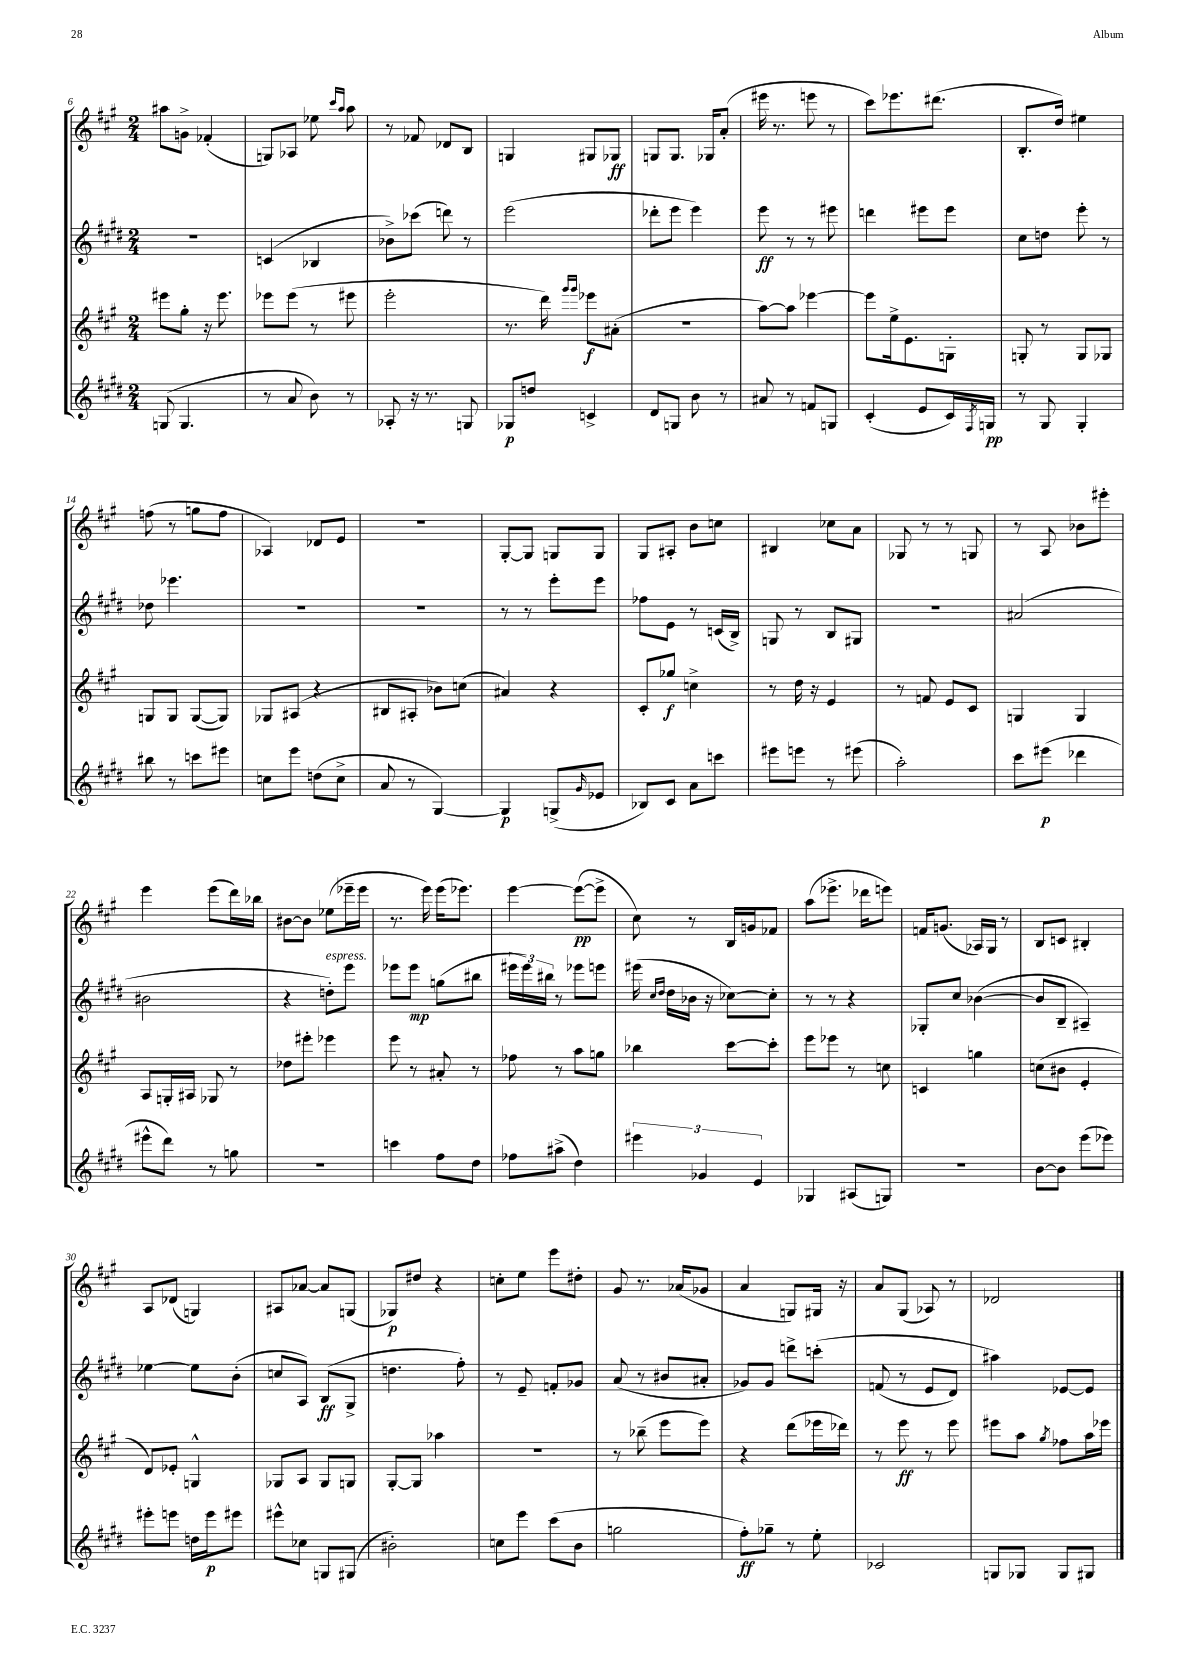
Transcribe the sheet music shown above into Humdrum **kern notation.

**kern	**dynam	**kern	**dynam	**kern	**dynam	**kern	**dynam
*part4	*part4	*part3	*part3	*part2	*part2	*part1	*part1
*staff4	*staff4	*staff3	*staff3	*staff2	*staff2	*staff1	*staff1
*clefG2	*	*clefG2	*	*clefG2	*	*clefG2	*
*k[f#c#g#d#]	*	*k[f#c#g#]	*	*k[f#c#g#d#]	*	*k[f#c#g#]	*
*M2/4	*	*M2/4	*	*M2/4	*	*M2/4	*
=6	=6	=6	=6	=6	=6	=6	=6
(8Gn/	.	8eee#X\L	.	2r	.	8aa#X\L	.
4.G/	.	8gg#'\J	.	.	.	8gn^\J	.
.	.	16r	.	.	.	(4f-X'/	.
.	.	8.eee#\	.	.	.	.	.
=7	=7	=7	=7	=7	=7	=7	=7
8r	.	8eee-X\L	.	(4cn/	.	8Gn/L)	.
8a/	.	(8eee-\J	.	.	.	8A-X/J	.
8b\)	.	8r	.	4B-X/	.	8ee-X\	.
.	.	.	.	.	.	16qqccc#/LL	.
.	.	.	.	.	.	16qqaa/JJ	.
8r	.	8eee#X\	.	.	.	8aa\	.
=8	=8	=8	=8	=8	=8	=8	=8
8A-X'/	.	2eee'\	.	8b-X^\L)	.	8r	.
16r	.	.	.	(8ccc-X\J	.	8f-X/	.
8.r	.	.	.	.	.	.	.
.	.	.	.	8dddn\)	.	8d-X/L	.
8Gn/	.	.	.	8r	.	8B/J	.
=9	=9	=9	=9	=9	=9	=9	=9
8G-X/L	p	8.r	.	(2eee\	.	4Gn/	.
8ddn/J	.	.	.	.	.	.	.
.	.	16ddd\)	.	.	.	.	.
.	.	16qqggg#/LL	.	.	.	.	.
.	.	16qqggg#/JJ	.	.	.	.	.
4cn^/	.	8eee-X\L	f	.	.	8G#X/L	.
.	.	(8a#X'\J	.	.	.	8G-X/J	ff
=10	=10	=10	=10	=10	=10	=10	=10
8d#/L	.	2r	.	8ddd-X'\L	.	8Gn/L	.
8Gn/J	.	.	.	8eee\J	.	8.G/J	.
8b\	.	.	.	4eee\)	.	.	.
.	.	.	.	.	.	16G-X/KL	.
8r	.	.	.	.	.	(8a'/J	.
=11	=11	=11	=11	=11	=11	=11	=11
8a#X/	.	[8aa\L)	.	8eee\	ff	16eee#X\	.
.	.	.	.	.	.	8.r	.
8r	.	8aa\J]	.	8r	.	.	.
8fn/L	.	[4eee-X\	.	8r	.	8eeen\	.
8Gn/J	.	.	.	8eee#X\	.	8r	.
=12	=12	=12	=12	=12	=12	=12	=12
(4c#'/	.	8eee-\L]	.	4dddn\	.	8ccc#\L)	.
.	.	16ee^\k	.	.	.	8.eee-X\	.
.	.	8.e\	.	.	.	.	.
8e/L	.	.	.	8eee#X\L	.	.	.
.	.	.	.	.	.	(8.ddd#X\J	.
16c#/L)	.	8Gn'\J	.	8eee#\J	.	.	.
8qF#/	.	.	.	.	.	.	.
16Gn/JJ	pp	.	.	.	.	.	.
=13	=13	=13	=13	=13	=13	=13	=13
8r	.	8Gn'/	.	8cc#\L	.	8.B'/L	.
8G#/	.	8r	.	8ddn\J	.	.	.
.	.	.	.	.	.	16dd/Jk)	.
4G#'/	.	8G/L	.	8eee'\	.	4ee#X\	.
.	.	8G-X/J	.	8r	.	.	.
!!LO:LB:g=z
=14	=14	=14	=14	=14	=14	=14	=14
8bb#X\	.	8Gn/L	.	8dd-X\	.	(8ffn\	.
8r	.	8G/J	.	4.eee-X\	.	8r	.
8cccn\L	.	([8G/L	.	.	.	8ggn\L	.
8eee#X\J	.	8G/J])	.	.	.	8ff\J	.
=15	=15	=15	=15	=15	=15	=15	=15
8ccn\L	.	8G-X/L	.	2r	.	4A-X/)	.
8eee\J	.	(8A#X/J	.	.	.	.	.
(8ddn\L	.	4r	.	.	.	8d-X/L	.
8cc^\J	.	.	.	.	.	8e/J	.
=16	=16	=16	=16	=16	=16	=16	=16
8a/	.	8B#X/L	.	2r	.	2r	.
8r	.	8A#X'/J	.	.	.	.	.
[4G#/)	.	8b-X\L)	.	.	.	.	.
.	.	(8ccn\J	.	.	.	.	.
=17	=17	=17	=17	=17	=17	=17	=17
4G#/]	p	4a#X/)	.	8r	.	[8G#'/L	.
.	.	.	.	8r	.	8G#/J]	.
(8Gn^/L	.	4r	.	8eee'\L	.	8Gn/L	.
16qqg#/	.	.	.	.	.	.	.
8e-X/J	.	.	.	8eee\J	.	8G/J	.
=18	=18	=18	=18	=18	=18	=18	=18
8B-X/L)	.	8c#'/L	.	8ff-X\L	.	8G#/L	.
8c#/J	.	8gg-X/J	f	8e\J	.	8A#X'/J	.
8a\L	.	4ccn^\	.	8r	.	8b\L	.
8cccn\J	.	.	.	(16cn/LL	.	8ccn\J	.
.	.	.	.	16B^/JJ)	.	.	.
=19	=19	=19	=19	=19	=19	=19	=19
8eee#X\L	.	8r	.	8Gn/	.	4B#X/	.
8eeen\J	.	16dd\	.	8r	.	.	.
.	.	16r	.	.	.	.	.
8r	.	4e/	.	8B/L	.	8cc-X\L	.
(8eee#X\	.	.	.	8G#X/J	.	8a\J	.
=20	=20	=20	=20	=20	=20	=20	=20
2aa'\)	.	8r	.	2r	.	8G-X/	.
.	.	8fn/	.	.	.	8r	.
.	.	8e/L	.	.	.	8r	.
.	.	8c#/J	.	.	.	8Gn/	.
=21	=21	=21	=21	=21	=21	=21	=21
8ccc#\L	.	4Gn/	.	(2a#X/	.	8r	.
(8eee#X\J	p	.	.	.	.	8A/	.
4ddd-X\	.	4G/	.	.	.	8b-X\L	.
.	.	.	.	.	.	8eee#X'\J	.
!!LO:LB:g=z
=22	=22	=22	=22	=22	=22	=22	=22
8eee#X^^\L	.	8A/L	.	2b#X\	.	4eee\	.
8ddd#\J)	.	16Gn'/L	.	.	.	.	.
.	.	16A#X/JJ	.	.	.	.	.
8r	.	8G-X/	.	.	.	(8eee\L	.
8ggn\	.	8r	.	.	.	16ddd\L)	.
.	.	.	.	.	.	16bb-X\JJ	.
=23	=23	=23	=23	=23	=23	=23	=23
2r	.	8dd-X\L	.	4r	.	[8b#X\L	.
.	.	8eee#X'\J	.	.	.	8b#\J]	.
!	!	!	!	!LO:TX:a:i:t=espress.	!	!	!
.	.	4eee-X\	.	8ddn'\L)	.	(8ee-X\L	.
.	.	.	.	8eee\J	.	16eee-X~\L	.
.	.	.	.	.	.	16eee-\JJ	.
=24	=24	=24	=24	=24	=24	=24	=24
4cccn\	.	8eee\	.	8eee-X\L	.	8.r	.
.	.	8r	.	8eee-\J	mp	.	.
.	.	.	.	.	.	16eee\)	.
8ff#\L	.	8a#X'/	.	(8ggn\L	.	(16eee\KL	.
.	.	.	.	.	.	8.eee-X\J)	.
8dd#\J	.	8r	.	8bb#X\J	.	.	.
=25	=25	=25	=25	=25	=25	=25	=25
8ff-X\L	.	8ff-X\	.	24eee#X\LL	.	[4eee\	.
.	.	.	.	24eee#\)	.	.	.
.	.	.	.	24bb#X\JJ	.	.	.
(8aa#X^\J	.	8r	.	8r	.	.	.
4dd#\)	.	8aa\L	.	8eee-X\L	.	(8eee\L_	pp
.	.	8ggn\J	.	8eeen\J	.	8eee^\J]	.
=26	=26	=26	=26	=26	=26	=26	=26
6eee#X\	.	4bb-X\	.	(16eee#X\	.	8cc#\)	.
.	.	.	.	16qqcc#/LL	.	.	.
.	.	.	.	16qqdd#/JJ	.	.	.
.	.	.	.	16dd#\LL	.	.	.
.	.	.	.	16b-X\JJ	.	8r	.
6g-X/	.	.	.	.	.	.	.
.	.	.	.	16r	.	.	.
.	.	[8ccc#\L	.	[8cc-X\L)	.	16B/LL	.
.	.	.	.	.	.	16gn/J	.
6e/	.	.	.	.	.	.	.
.	.	8ccc#'\J]	.	8cc-'\J]	.	8f-X/J	.
=27	=27	=27	=27	=27	=27	=27	=27
4G-X/	.	8eee\L	.	8r	.	(8aa\L	.
.	.	8eee-X\J	.	8r	.	8.eee-X^\J	.
(8A#X/L	.	8r	.	4r	.	.	.
.	.	.	.	.	.	16ddd-X\KL	.
8Gn/J)	.	8ccn\	.	.	.	8eeen\J)	.
=28	=28	=28	=28	=28	=28	=28	=28
2r	.	4cn/	.	8G-X'/L	.	16fn/KL	.
.	.	.	.	.	.	(8.gn/J	.
.	.	.	.	8cc#/J	.	.	.
.	.	4ggn\	.	([4b-X\	.	16A-X/LL)	.
.	.	.	.	.	.	16G#/JJ	.
.	.	.	.	.	.	8r	.
=29	=29	=29	=29	=29	=29	=29	=29
[8b\L	.	(8ccn\L	.	8b-/L]	.	8B/L	.
8b\J]	.	8b#X\J	.	8B~/J	.	8cn/J	.
(8eee\L	.	4e'/	.	4A#X~/)	.	4B#X'/	.
8eee-X\J)	.	.	.	.	.	.	.
!!LO:LB:g=z
=30	=30	=30	=30	=30	=30	=30	=30
8eee#X'\L	.	8d/L)	.	[4ee-X\	.	8A/L	.
8eeen\J	.	8e-X'/J	.	.	.	(8d-X/J	.
16ddn\LL	.	4Gn^^/	.	8ee-\L]	.	4Gn/)	.
16eee\J	p	.	.	.	.	.	.
8eee#X\J	.	.	.	(8b'\J	.	.	.
=31	=31	=31	=31	=31	=31	=31	=31
8eee#X^^\L	.	8G-X/L	.	8ccn/L	.	8A#X/L	.
8cc-X\J	.	8A/J	.	8A/J)	.	[8a-X/J	.
8Gn/L	.	8G-/L	.	(8B/L	ff	8a-/L]	.
(8G#X/J	.	8Gn/J	.	8G#^/J	.	(8Gn/J	.
=32	=32	=32	=32	=32	=32	=32	=32
2b#X'\)	.	[8G#'/L	.	4.ddn\	.	8G-X/L)	p
.	.	8G#/J]	.	.	.	8dd#X/J	.
.	.	4aa-X\	.	.	.	4r	.
.	.	.	.	8ff#'\)	.	.	.
=33	=33	=33	=33	=33	=33	=33	=33
8ccn\L	.	2r	.	8r	.	8ccn'\L	.
8eee\J	.	.	.	8e~/	.	8ee\J	.
(8ccc#\L	.	.	.	8fn'/L	.	8eee\L	.
8b\J	.	.	.	8g-X/J	.	8dd#X'\J	.
=34	=34	=34	=34	=34	=34	=34	=34
2ggn\	.	8r	.	(8a/	.	8g#/	.
.	.	(8bb-X~\	.	8r	.	8.r	.
.	.	8eee\L	.	8b#X/L	.	.	.
.	.	.	.	.	.	(16a-X/KL	.
.	.	8eee\J)	.	8a#X'/J	.	8g-X/J	.
=35	=35	=35	=35	=35	=35	=35	=35
8ff#'\L)	ff	4r	.	8g-X/L)	.	4a/	.
8gg-X~\J	.	.	.	8g-/J	.	.	.
8r	.	(8ddd\L	.	8dddn^\L	.	8Gn/L)	.
8ee'\	.	16eee-X\L	.	(8cccn'\J	.	16G#X/Jk	.
.	.	16ddd-X\JJ)	.	.	.	16r	.
=36	=36	=36	=36	=36	=36	=36	=36
2c-X/	.	8r	.	(8fn/	.	8a/L	.
.	.	8eee\	ff	8r	.	(8G#/J	.
.	.	8r	.	8e/L	.	8A-X/)	.
.	.	8eee\	.	8d#/J)	.	8r	.
=37	=37	=37	=37	=37	=37	=37	=37
8Gn/L	.	8eee#X\L	.	4aa#X\)	.	2d-X/	.
8G-X/J	.	8aa\J	.	.	.	.	.
.	.	8qgg#/	.	.	.	.	.
8G-/L	.	8ff-X\L	.	[8e-X/L	.	.	.
8G#X/J	.	16aa\L	.	8e-/J]	.	.	.
.	.	16eee-X\JJ	.	.	.	.	.
==	==	==	==	==	==	==	==
*-	*-	*-	*-	*-	*-	*-	*-
